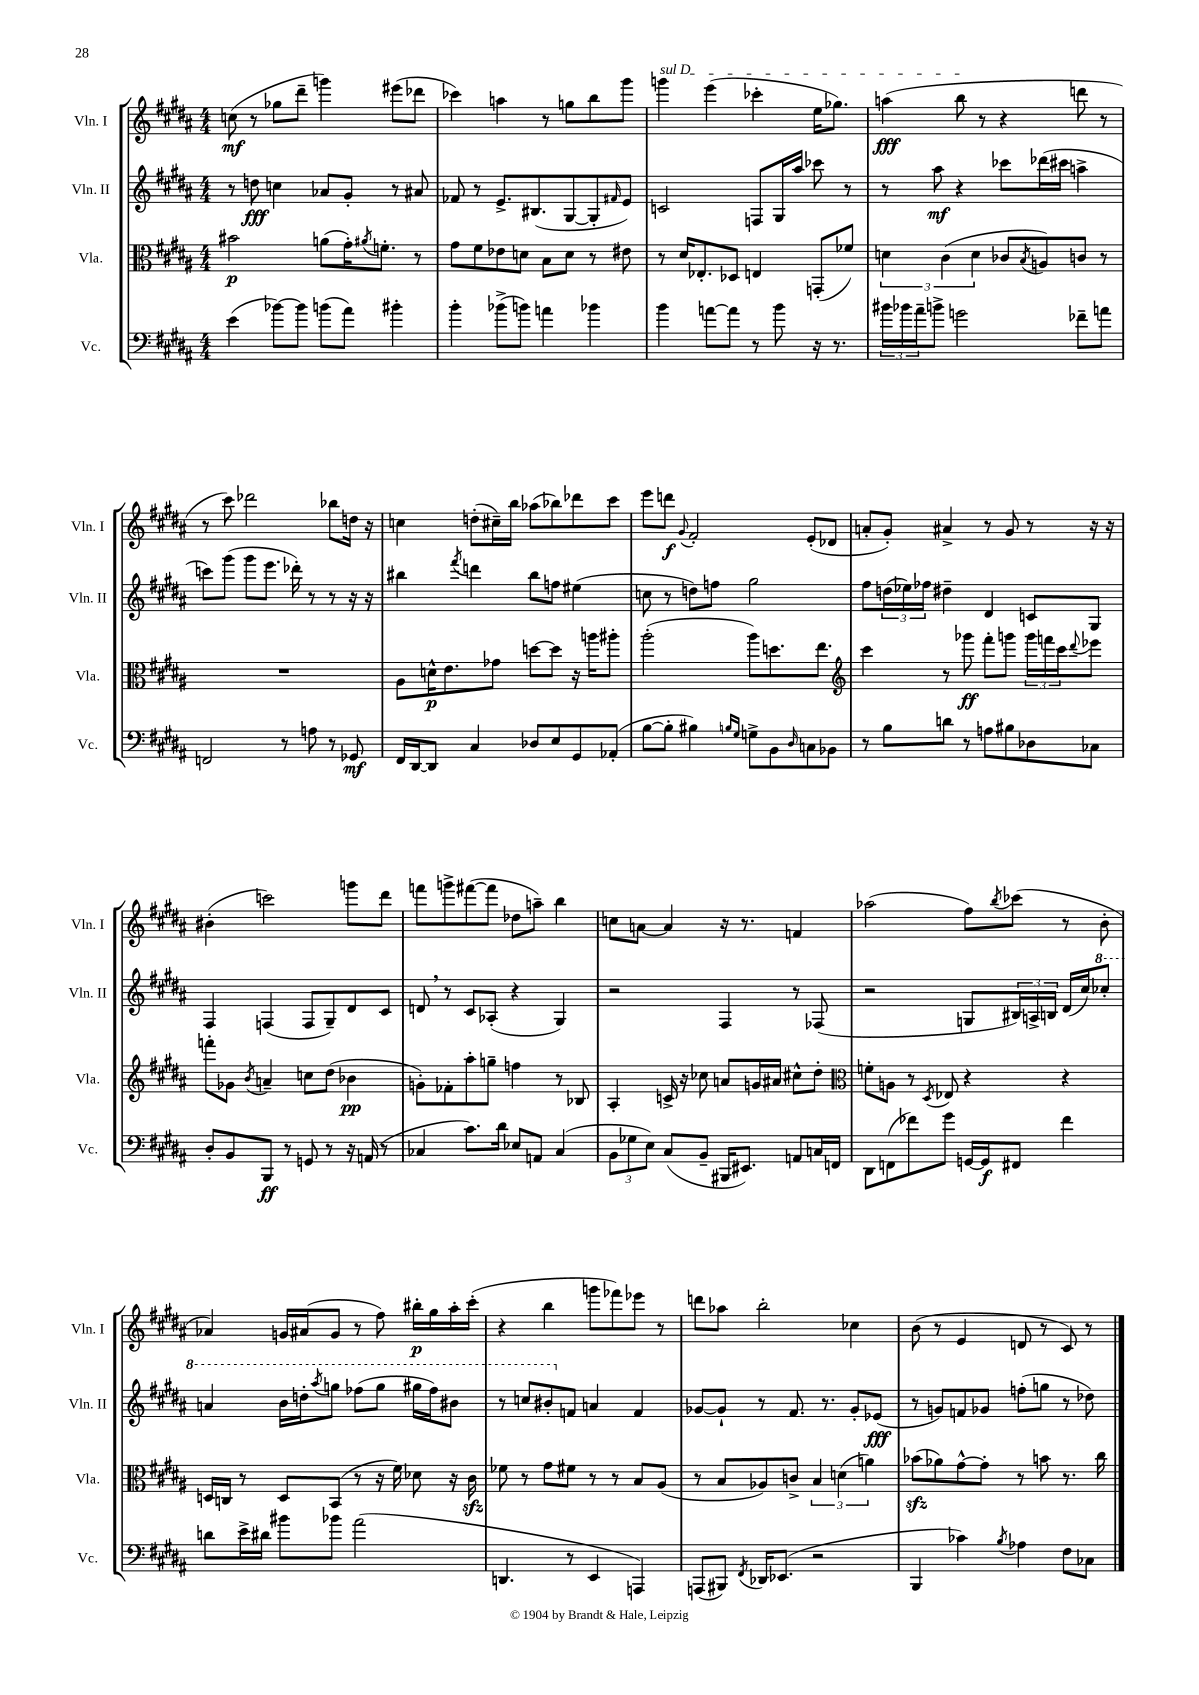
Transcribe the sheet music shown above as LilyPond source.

<<
\new StaffGroup <<
\new Staff = "s0" \with { instrumentName = "Vln. I" shortInstrumentName = "Vln. I" } {
    \clef treble \key b \major \numericTimeSignature \time 4/4
    c''8\mf( r8 ges''8 dis'''8-- g'''4) eis'''8( des'''8 |
    ces'''4) a''4 r8 g''8 b''8 gis'''8 |
    \once \override TextSpanner.bound-details.left.text = \markup { \italic "sul D" } g'''4\startTextSpan e'''4( ces'''4-. e''16 ges''8.) |
    a''4\fff( b''8\stopTextSpan r8 r4 d'''8 r8 |
    r8 cis'''8) des'''2 bes''8 d''16 r16 |
    c''4 d''8-.( cis''16--) b''16 aes''8( bes''8) des'''8 cis'''8 |
    e'''8 d'''8\f \appoggiatura { gis'8 } fis'2-. e'8-.( des'8 |
    a'8-. gis'8-.) ais'4-> r8 gis'8 r8 r16 r16 |
    bis'4-.( c'''2) g'''8 dis'''8 |
    f'''8 g'''8-> fis'''8~( fis'''8 des''8 a''8--) b''4 |
    c''8 a'8~ a'4 r16 r8. f'4 |
    aes''2( fis''8) \acciaccatura { b''8 } ces'''8( r8 b'8-. |
    aes'4) g'16 ais'16( g'8 r8 fis''8) bis''16-.\p gis''16 ais''16-. cis'''16-.( |
    r4 b''4 g'''8 fes'''8) ees'''8 r8 |
    d'''8 aes''8 b''2-. ces''4 |
    b'8( r8 e'4 d'8 r8 cis'8) r8 \bar "|." |
}
\new Staff = "s1" \with { instrumentName = "Vln. II" shortInstrumentName = "Vln. II" } {
    \clef treble \key b \major \numericTimeSignature \time 4/4
    r8 d''8\fff c''4 aes'8 gis'8-. r8 ais'8 |
    fes'8 r8 e'8.-> bis8.( gis8~ gis8-. \grace { fis'16 } e'8) |
    c'2 f8 gis16 ais''16 ces'''8 r8 |
    r8 ais''8\mf r4 ces'''8 des'''16( cis'''16 a''4-> |
    c'''8) gis'''8( gis'''8 e'''8. des'''16-.) r8 r8 r16 r16 |
    bis''4 \acciaccatura { fis'''8 } d'''4 bis''8 f''8 eis''4( |
    c''8 r8 d''8) f''8 gis''2 |
    fis''8 \tuplet 3/2 { d''16( ees''16) fes''16 } dis''4-- dis'4 c'8 gis8 |
    fis4 f4( f8 gis8--) dis'8 cis'8 |
    d'8 \breathe r8 cis'8 aes8-.( r4 gis4) |
    r2 fis4 r8 fes8( |
    r2 g8 \tuplet 3/2 { bis16) a16-> b16 } dis'16( cis''16) \ottava #1 ces'''8-. |
    a''4 b''16 d'''16-. \acciaccatura { ais'''8 } g'''8 fes'''8( g'''8 gis'''16 fes'''16) bis''8 |
    r8 c'''8 bis''8-. \ottava #0 f'8 a'4 f'4 |
    ges'8~ ges'8-! r8 fis'8. r8. ges'8-. ees'8\fff( |
    r8 g'8) f'8 ges'8 f''8-.( g''8 r8 des''8) \bar "|." |
}
\new Staff = "s2" \with { instrumentName = "Vla." shortInstrumentName = "Vla." } {
    \clef alto \key b \major \numericTimeSignature \time 4/4
    bis'2\p a'8( gis'16-.) \acciaccatura { ais'8 } f'8.-. r8 |
    gis'8 fis'8 ees'8 d'8 b8 d'8 r8 eis'8 |
    r8 dis'16 ees8.-. des8 e4 g,8-.( fes'8) |
    \tuplet 3/2 { d'4 cis'4( d'4 } ces'8 \acciaccatura { b8 } a8) c'8 r8 |
    R1 |
    ais8 d'16-^\p e'8. ges'8 d''8~ d''8 r16 a''16 ais''8-. |
    ais''2-.( ais''8) d''8. e''8. |
    \clef treble cis'''4 r8 ges'''8\ff fis'''8-. g'''8 \tuplet 3/2 { g'''16 f'''16 cis'''16 } \appoggiatura { dis'''8 } ees'''8 |
    f'''8-. ges'8 \acciaccatura { b'8 } a'4-- c''8 dis''8( bes'4\pp |
    g'8-.) fes'8-. ais''8-. g''8-- f''4 r8 bes8 |
    ais4-. c'16-> r16 ces''8 a'8 g'16 ais'16 cis''8-^ dis''8-. |
    \clef alto f'8-. a8 r8 \acciaccatura { dis8 } ees8 r4 r4 |
    d16 c16 r8 d8 b,8( r8 r16 fis'16) des'8 r16 cis'16\sfz |
    fes'8 r8 gis'8 fis'8 r8 r8 b8 ais8( |
    r8 b8 aes8) c'8-> \tuplet 3/2 { b4 d'4( a'4) } |
    bes'8\sfz( aes'8) gis'8~-^ gis'8-. r8 b'8 r8. cis''16 \bar "|." |
}
\new Staff = "s3" \with { instrumentName = "Vc." shortInstrumentName = "Vc." } {
    \clef bass \key b \major \numericTimeSignature \time 4/4
    e'4( bes'8~) bes'8 b'8( ais'8) bis'4-. |
    b'4-. bes'8->( b'8) a'4 bes'4 |
    b'4 a'8~ a'8 r8 b'8 r16 r8. |
    \tuplet 3/2 { bis'16 bes'16 ais'16-- } b'8-> g'2 fes'8-- a'8 |
    f,2 r8 a8 r8 ges,8\mf |
    fis,16 dis,16~ dis,8 cis4 des8 e8 gis,8 aes,8-.( |
    b8~ b8-. bis4) \grace { b16 gis16 } g8-> b,8 \grace { dis16 } c8 bes,8 |
    r8 b8 d'8 r8 a8 bis8 des8 ces8 |
    dis8-. b,8 b,,8\ff r8 g,8 r8 r16 a,16( r8 |
    ces4 cis'8.) dis'16 ees8 a,8 ces4( |
    \tuplet 3/2 { b,8 ges8 e8) } cis8( b,8-- bis,,16 eis,8.) a,8 c16 f,16 |
    dis,8 f,8( fes'8) gis'8 g,16~ g,16\f fis,8 fes'4 |
    d'8 e'16-> dis'16 bis'8 bes'8 ais'2( |
    d,4. r8 e,4 a,,4) |
    a,,8( bis,,8) \acciaccatura { fis,8 } des,16 ees,8.( r2 |
    b,,4 ces'4) \acciaccatura { b8 } aes4 fis8 ces8 \bar "|." |
}
>>
>>
\layout { \context { \Score \remove "Bar_number_engraver" } }
